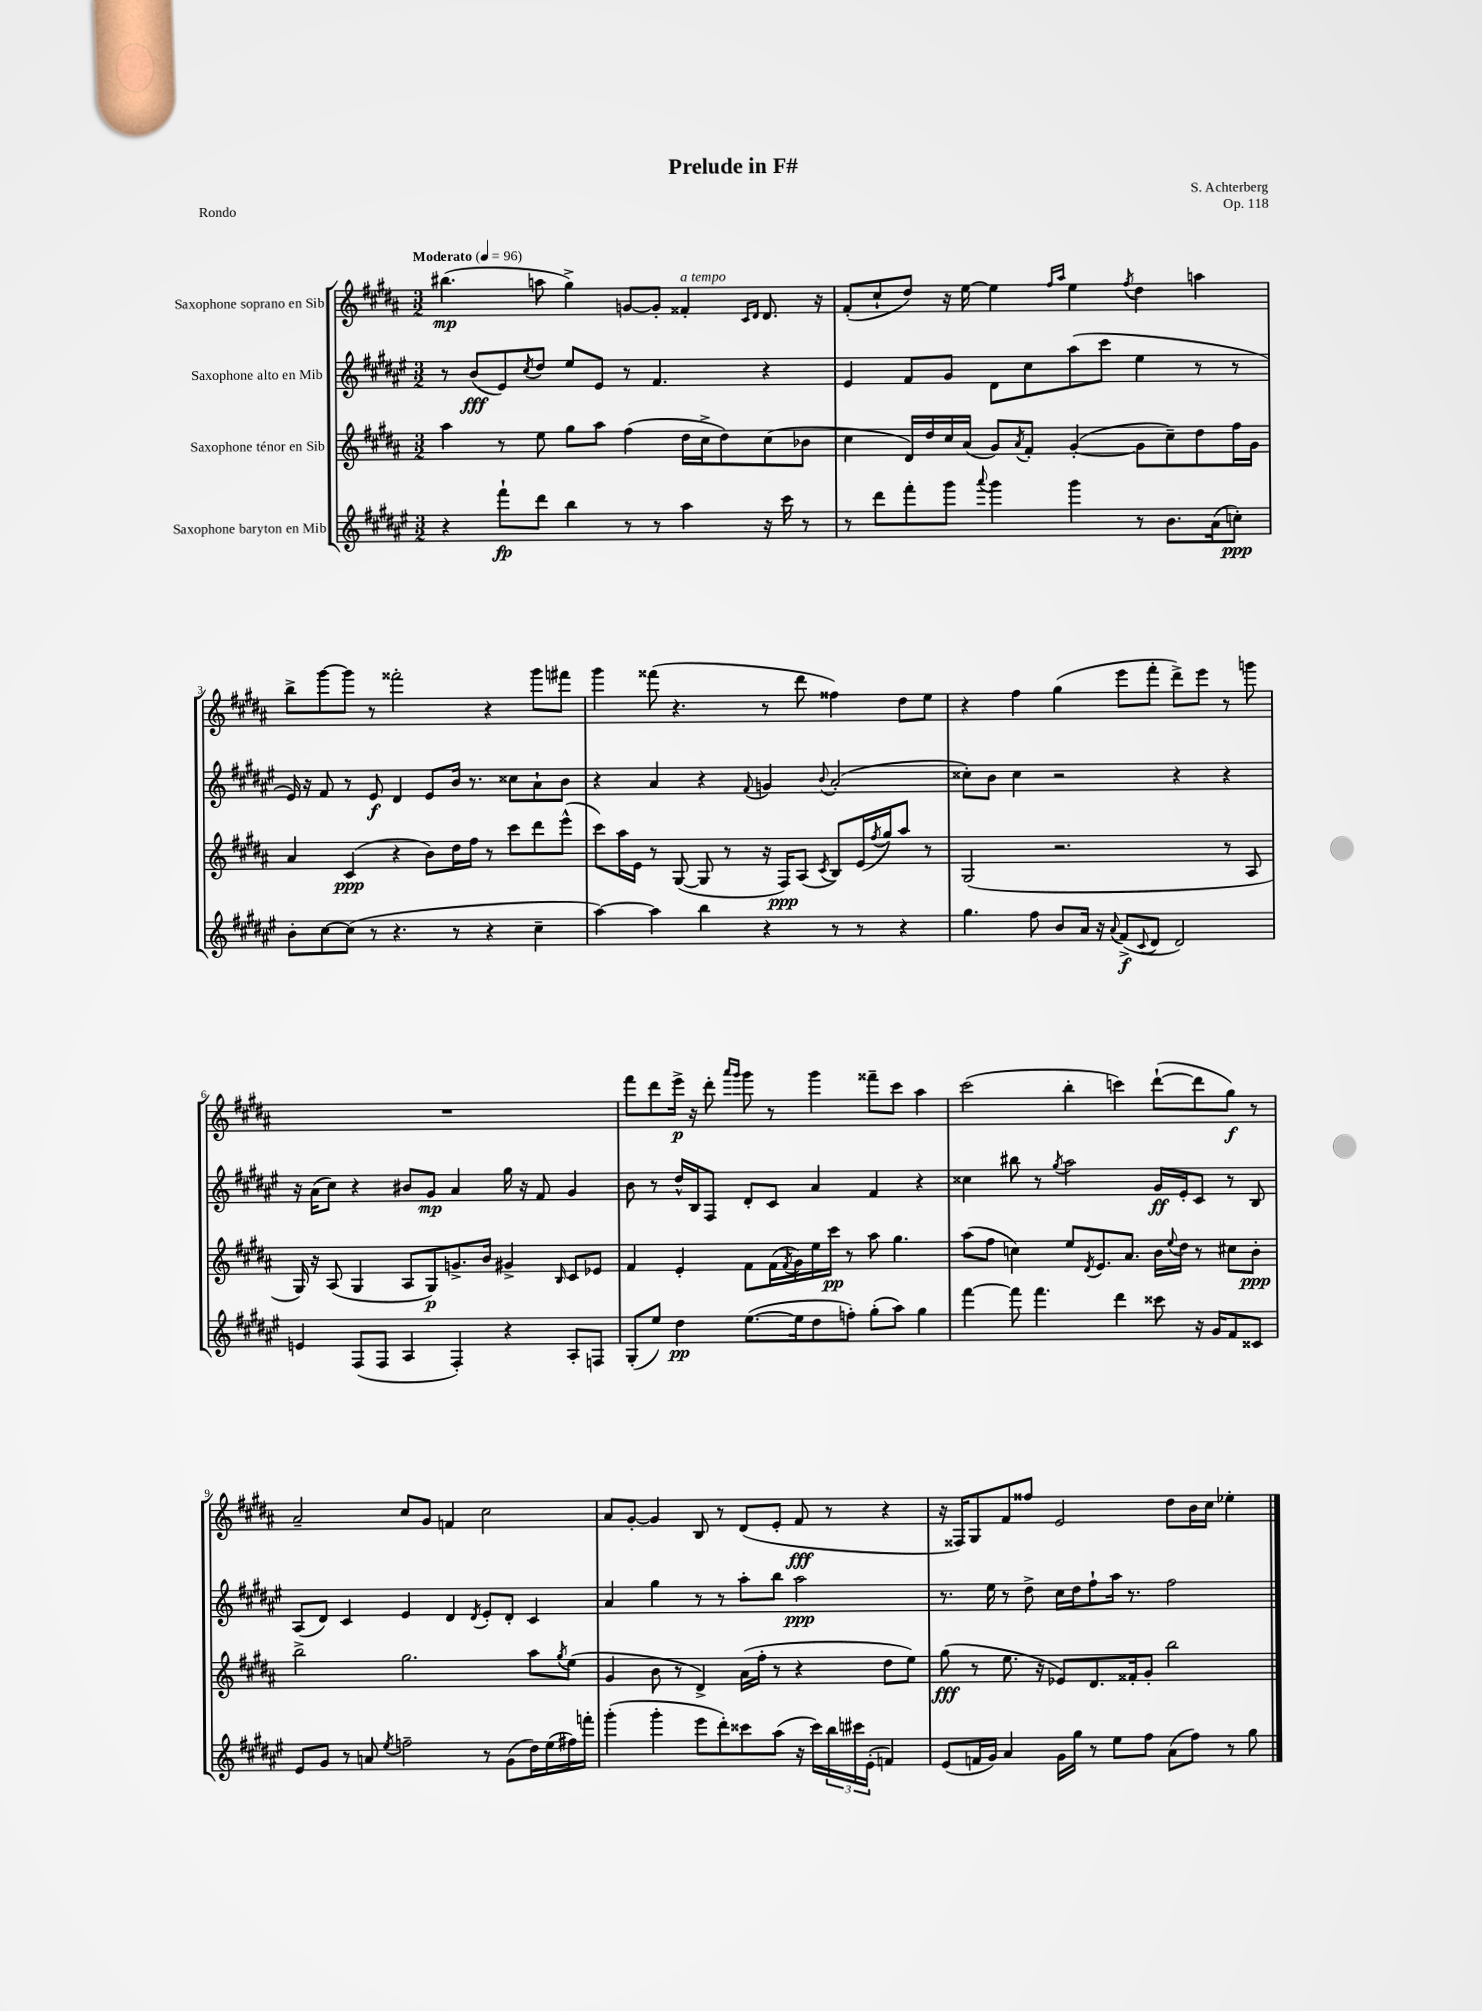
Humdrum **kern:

**kern	**kern	**kern	**kern
*staff4	*staff3	*staff2	*staff1
*clefG2	*clefG2	*clefG2	*clefG2
*k[f#c#g#d#a#e#]	*k[f#c#g#d#a#]	*k[f#c#g#d#a#e#]	*k[f#c#g#d#a#]
*M3/2	*M3/2	*M3/2	*M3/2
*MM96	*MM96	*MM96	*MM96
4r	4aa#	8r	(4.bb#
.	.	(8b	.
8fff#`	8r	8e#)	.
.	.	8qcc#	.
8ddd#	8ee	8dd#	8aa
4bb	8gg#	8ee#	4gg#^)
.	8aa#	8e#	.
8r	(4ff#	8r	[8g
8r	.	4.f#	8g']
4aa#	16dd#	.	4f##'
.	16cc#^	.	.
.	8dd#)	.	.
.	.	.	16qqc#
.	.	.	16qqd#
16r	(8cc#	4r	8.d#
16ccc#	.	.	.
8r	8b-	.	.
.	.	.	16r
=	=	=	=
8r	4cc#	4e#	(8f#'
8ddd#	.	.	8cc#`
8fff#'	16d#)	8f#	8dd#)
.	16dd#	.	.
8ggg#	16cc#	8g#	16r
.	(16a#	.	[16ee
8qqaaa#	.	.	.
4ggg#	8g#)	8d#	4ee]
.	8qa#	.	.
.	8f#'	8cc#	.
.	.	.	16qqff#
.	.	.	16qqaa#
4ggg#	([4g#'	(8aa#	4ee
.	.	8ccc#	.
.	.	.	8qff#
8r	8g#]	4ee#	4dd#
8.b	8cc#~)	.	.
.	8dd#	8r	4aa
(16a#	.	.	.
8cc')	16ff#	8r	.
.	16g#	.	.
=	=	=	=
8b'	4a#	16e#)	8bb^
.	.	16r	.
[8cc#	.	8f#	[8ggg#
(8cc#]	(4c#	8r	8ggg#]
8r	.	8e#	8r
4.r	4r	4d#	2fff##'
.	8b)	8e#	.
8r	16dd#	16b	.
.	16ff#	8.r	.
4r	8r	.	4r
.	8ccc#	8cc##	.
4cc#~	8ddd#	8a#`	8ggg#
.	(8eee^^	8b	8fff#
=	=	=	=
[4aa#)	8ccc#)	4r	4ggg#
.	16aa#	.	.
.	16e	.	.
4aa#]	8r	4a#	(8fff##
.	([8G#	.	4.r
4bb	8G#]	4r	.
.	8r	.	.
.	.	8qqf#	.
4r	16r	4g	8r
.	16F#)	.	.
.	(8A#	.	8ddd#
.	8qc#	8qqb	.
8r	8B)	(2a#'	4ff##)
8r	(16e	.	.
.	8qff#	.	.
.	16gg#)	.	.
4r	8aa#	.	8dd#
.	8r	.	8ee
=	=	=	=
4.gg#	(2G#	8cc##')	4r
.	.	8b	.
.	.	4cc##	4ff#
8ff#	.	.	.
8b	2.r	2r	(4gg#
16a#	.	.	.
16r	.	.	.
8qqa#	.	.	.
(8f#^	.	.	8eee
8qqc#	.	.	.
8d#	.	.	8fff#'
2d#)	.	4r	8ddd#^)
.	.	.	8eee
.	8r	4r	8r
.	8A#	.	8ggg
=	=	=	=
4e	16G#)	16r	1.r
.	16r	(16a#	.
.	(8A#	8cc#)	.
(8F#	4G#	4r	.
8F#	.	.	.
4A#	8A#	8b#	.
.	8G#)	8g#	.
4F#')	8.g^	4a#	.
.	16b	.	.
4r	4g#^	16gg#	.
.	.	16r	.
.	.	8f#	.
.	16qqB	.	.
8A#'	8c#	4g#	.
8F	8e-	.	.
=	=	=	=
(8G#'	4f#	8b	8fff#
8ee#)	.	8r	8ddd#
4dd#	4e'	16dd#^^	16eee^
.	.	16B	16r
.	.	8F#	8ddd#'
.	.	.	16qqaaa#
.	.	.	16qqggg#
([8.ee#	8f#	8d#'	8ggg#
.	(16f#	8c#	8r
.	8qf#	.	.
16ee#]	16g#)	.	.
8dd#	16ee	4a#	4ggg#
.	16ccc#	.	.
8ff')	8r	.	.
(8gg#'	8aa#	4f#	8fff##~
8aa#)	4.gg#	.	8ccc#
4gg#	.	4r	4aa#
=	=	=	=
[4fff#	(8aa#	4cc##	(2ccc#
.	8ff#	.	.
8fff#]	4cc)	8bb#	.
4.fff#	.	8r	.
.	.	8qgg#	.
.	8ee	2aa#	4bb'
.	8qd#	.	.
.	8.e	.	.
4ddd#	.	.	4ccc)
.	8.a#	.	.
8ccc##	16b	16g#	([8ddd#`
.	8qqee	.	.
.	16dd#	16e#'	.
16r	8r	8c#	8ddd#]
16g#	.	.	.
8f#	8cc#	8r	8gg#)
8c##	8b'	8B	8r
=	=	=	=
8e#	2bb^	(8A#	2a#~
8g#	.	8d#)	.
8r	.	4c#	.
8a	.	.	.
8qee#	.	.	.
2ff~	2.gg#	4e#	8cc#
.	.	.	8g#
.	.	4d#	4f
.	.	8qd#	.
8r	.	8e#'	2cc#
(8g#	.	8d#'	.
16dd#)	8aa#	4c#	.
(16ee#	.	.	.
.	8qgg#	.	.
16ff#)	(8ee	.	.
16fff'	.	.	.
=	=	=	=
(4ggg#'	4g#	4a#	8a#
.	.	.	[8g#'
4ggg#'	8b	4gg#	4g#]
.	8r	.	.
8eee#	4d#^)	8r	8B
8ddd#')	.	8r	8r
8ccc##	(16a#	8aa#'	(8d#
.	16ff#'	.	.
(8aa#	8r	8bb	8e'
16r	4r	2aa#	8f#
16ccc##)	.	.	.
24bb	.	.	8r
24ccc#	.	.	.
(24e#'	.	.	.
4f)	8dd#	.	4r
.	8ee)	.	.
=	=	=	=
(8e#	(8gg#	8.r	16r
.	.	.	16F##)
16f	8r	.	8G#
16g#)	.	16ee#	.
4a#	8.ee	8r	8f#
.	.	8dd#^	8ff##
.	16r	.	.
16g#	8e-)	16cc#	2e
16gg#	.	16dd#	.
8r	8.d#	8ff#`	.
8ee#	.	16aa#	.
.	16f##'	8.r	.
8ff#	8g#'	.	.
(8a#	2bb	2ff#	8dd#
8ff#)	.	.	16b
.	.	.	16cc#
8r	.	.	4ee-'
8gg#	.	.	.
==	==	==	==
*-	*-	*-	*-
